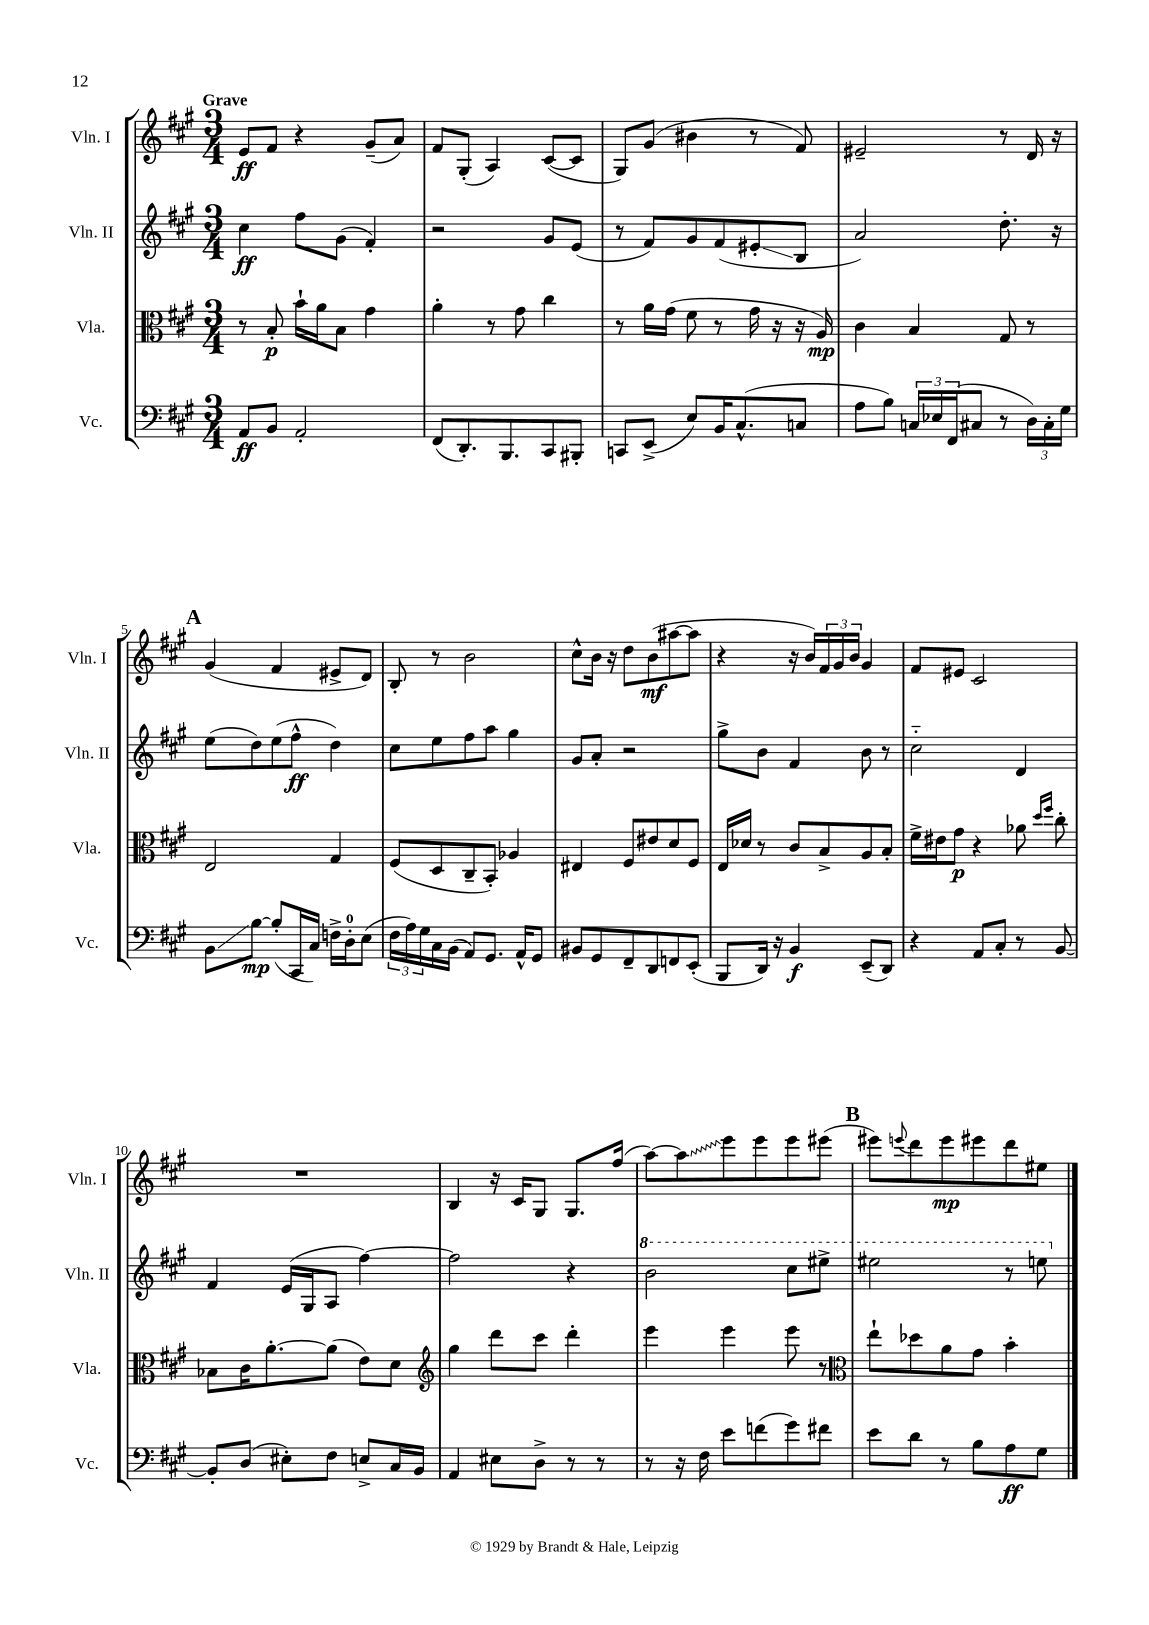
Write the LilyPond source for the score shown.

<<
\new StaffGroup <<
\new Staff = "s0" \with { instrumentName = "Vln. I" shortInstrumentName = "Vln. I" } {
    \clef treble \key a \major \numericTimeSignature \time 3/4 \tempo "Grave"
    e'8\ff fis'8 r4 gis'8--( a'8) |
    fis'8 gis8-.( a4) cis'8~( cis'8 |
    gis8) gis'8( bis'4 r8 fis'8) |
    eis'2-- r8 d'16 r16 |
    \mark \markup { \bold "A" } gis'4( fis'4 eis'8-> d'8) |
    b8-. r8 b'2 |
    cis''8-^ b'16 r16 d''8 b'8\mf( ais''8~ ais''8 |
    r4 r16 b'16) \tuplet 3/2 { fis'16 gis'16 b'16 } gis'4 |
    fis'8 eis'8 cis'2 |
    R2. |
    b4 r16 cis'16 gis8 gis8. fis''16( |
    a''8~) \once \override Glissando.style = #'zigzag a''8\glissando e'''8 e'''8 e'''8 eis'''8( |
    \mark \markup { \bold "B" } eis'''8) \appoggiatura { e'''8 } d'''8 e'''8\mp eis'''8 d'''8 eis''8 \bar "|." |
}
\new Staff = "s1" \with { instrumentName = "Vln. II" shortInstrumentName = "Vln. II" } {
    \clef treble \key a \major \numericTimeSignature \time 3/4
    cis''4\ff fis''8 gis'8( fis'4-.) |
    r2 gis'8 e'8( |
    r8 fis'8) gis'8 fis'8( eis'8-.\glissando b8 |
    a'2) d''8.-. r16 |
    \mark \markup { \bold "A" } e''8( d''8) e''8( fis''8-^\ff d''4) |
    cis''8 e''8 fis''8 a''8 gis''4 |
    gis'8 a'8-. r2 |
    gis''8-> b'8 fis'4 b'8 r8 |
    cis''2-_ d'4 |
    fis'4 e'16( gis16 a8 fis''4~) |
    fis''2 r4 |
    \ottava #1 b''2 cis'''8 eis'''8-> |
    \mark \markup { \bold "B" } eis'''2 r8 e'''8 \ottava #0 \bar "|." |
}
\new Staff = "s2" \with { instrumentName = "Vla." shortInstrumentName = "Vla." } {
    \clef alto \key a \major \numericTimeSignature \time 3/4
    r8 b8-.\p b'16-! a'16 b8 gis'4 |
    a'4-. r8 gis'8 cis''4 |
    r8 a'16 gis'16( fis'8 r8 gis'16 r16 r16 a16\mp) |
    cis'4 b4 gis8 r8 |
    \mark \markup { \bold "A" } e2 gis4 |
    fis8( d8 cis8-- b,8-.) aes4 |
    eis4 fis8 eis'8 d'8 fis8 |
    e16 des'16 r8 cis'8 b8-> a8 b8-. |
    fis'16-> eis'16 gis'8\p r4 aes'8 \grace { d''16 fis''16 } cis''8-. |
    bes8 cis'16 a'8.~-. a'8( e'8) d'8 |
    \clef treble gis''4 d'''8 cis'''8 d'''4-. |
    e'''4 e'''4 e'''8 r8 |
    \mark \markup { \bold "B" } \clef alto e''8-! des''8 a'8 gis'8 b'4-. \bar "|." |
}
\new Staff = "s3" \with { instrumentName = "Vc." shortInstrumentName = "Vc." } {
    \clef bass \key a \major \numericTimeSignature \time 3/4
    a,8\ff b,8 a,2-. |
    fis,8( d,8.-.) b,,8. cis,8 bis,,8-. |
    c,8 e,8->( e8) b,16 cis8.-^( c8 |
    a8 b8) \tuplet 3/2 { c16 ees16 fis,16( } cis8 r8 \tuplet 3/2 { d16) cis16-. gis16 } |
    \mark \markup { \bold "A" } b,8\glissando b8~\mp b8-.( cis,16 cis16) f16-> d16-0-. e8( |
    \tuplet 3/2 { fis16 a16) gis16 } cis16 b,16( a,8) gis,8. a,16-^ gis,8 |
    bis,8 gis,8 fis,8-- d,8 f,8 e,8-.( |
    b,,8 d,16) r16 b,4\f e,8--( d,8) |
    r4 a,8 cis8-. r8 b,8~ |
    b,8-. d8( eis8-.) fis8 e8-> cis16 b,16 |
    a,4 eis8 d8-> r8 r8 |
    r8 r16 fis16 e'8 f'8( gis'8) fis'8 |
    \mark \markup { \bold "B" } e'8 d'8 r8 b8 a8\ff gis8 \bar "|." |
}
>>
>>
